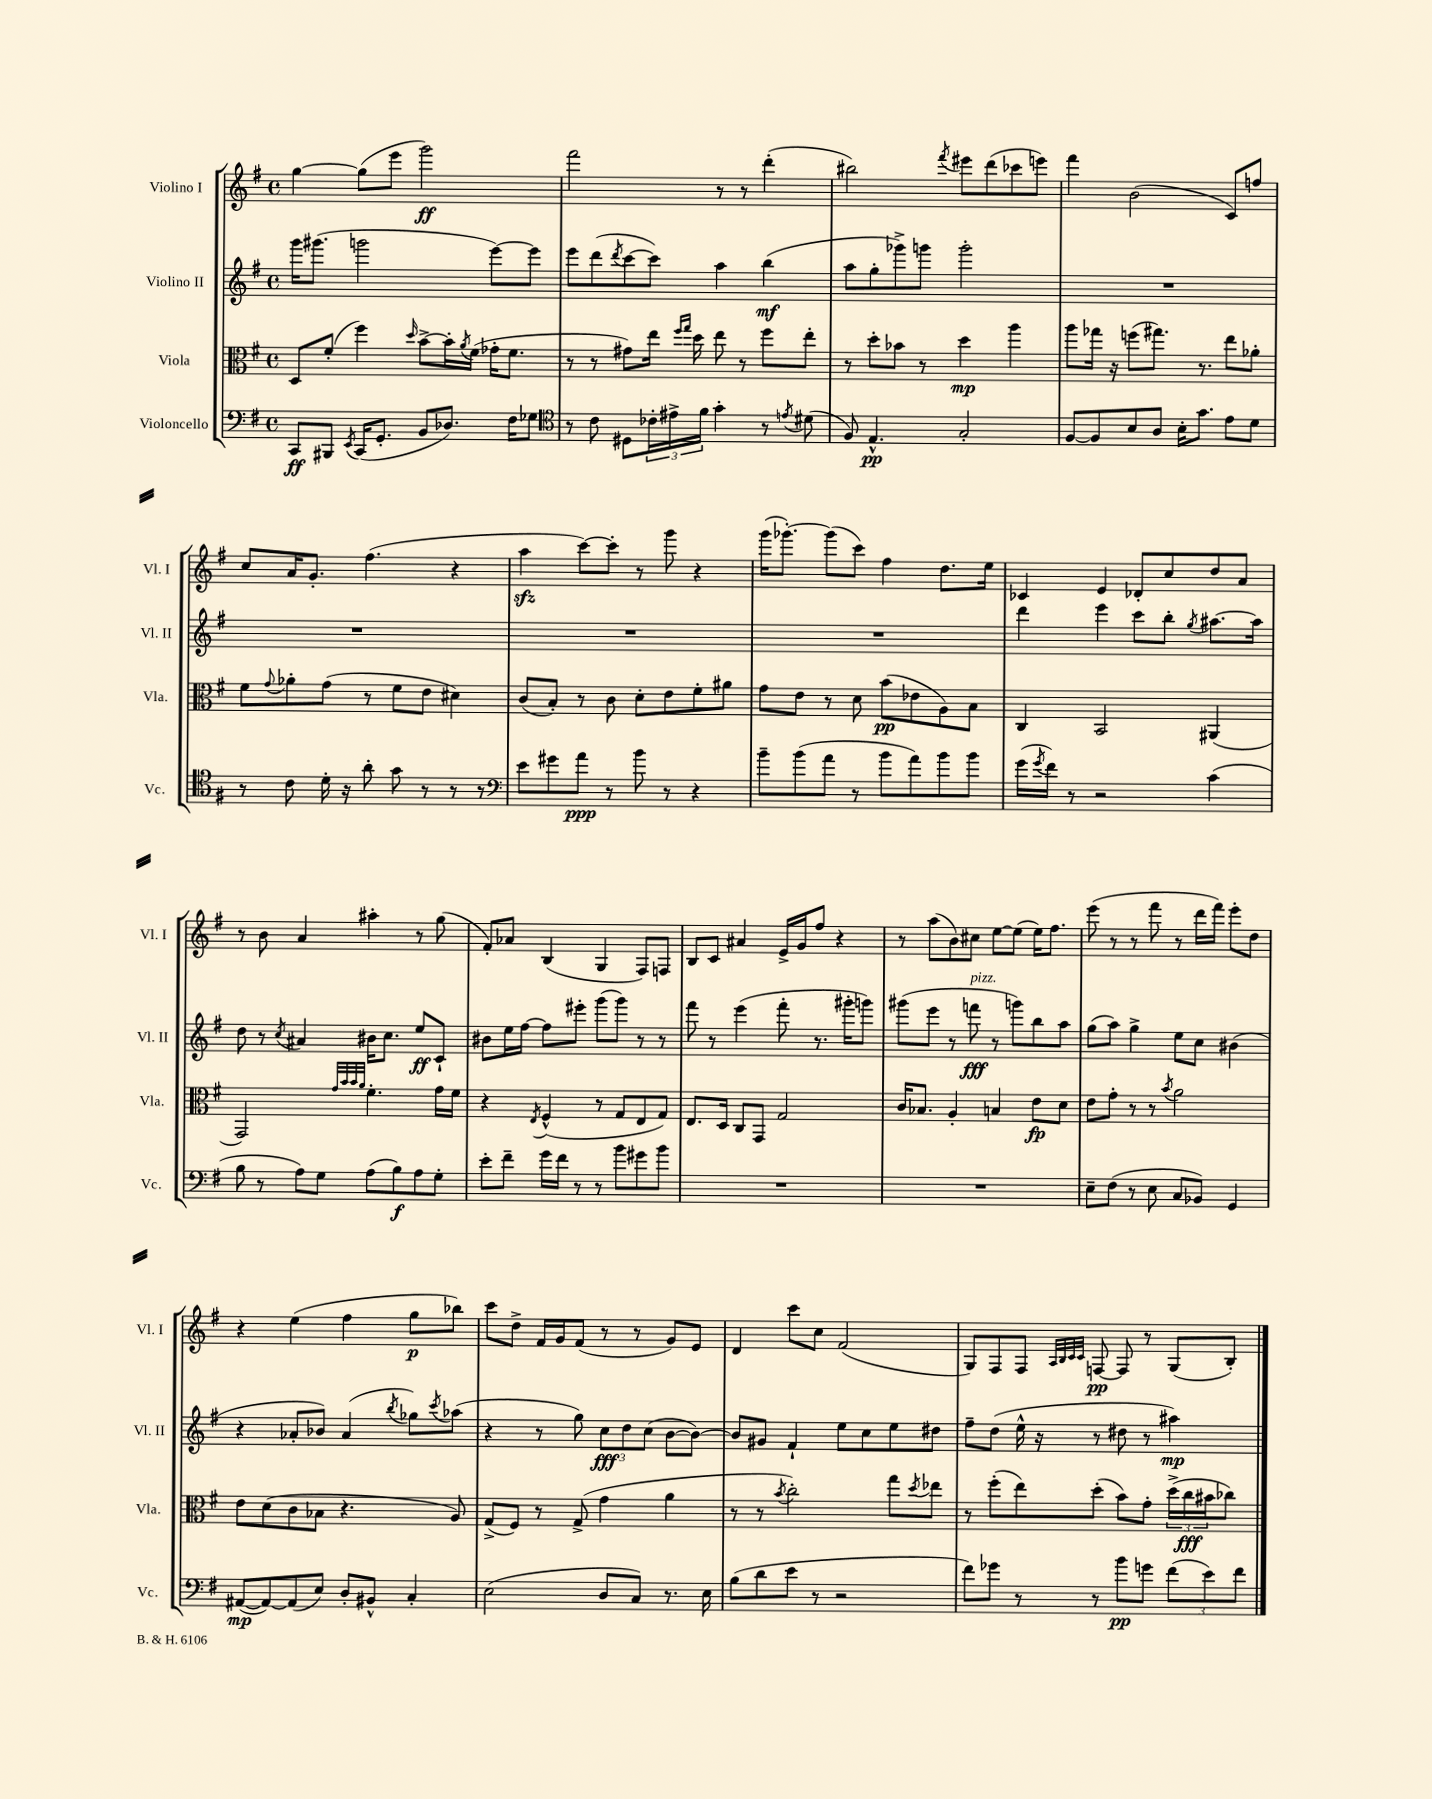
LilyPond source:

<<
\new StaffGroup <<
\new Staff = "s0" \with { instrumentName = "Violino I" shortInstrumentName = "Vl. I" } {
    \clef treble \key g \major \defaultTimeSignature \time 4/4
    g''4~ g''8( e'''8 g'''2\ff) |
    fis'''2 r8 r8 d'''4-.( |
    bis''2) \acciaccatura { fis'''8 } eis'''8 d'''8( ces'''8 e'''8) |
    fis'''4 b'2( c'8) f''8 |
    c''8 a'16 g'8.-. fis''4.( r4 |
    a''4\sfz c'''8~) c'''8-. r8 g'''8 r4 |
    g'''16( ges'''8.~-.) ges'''8( c'''8) fis''4 d''8. e''16 |
    ces'4 e'4 des'8-. c''8 d''8 a'8 |
    r8 b'8 a'4 ais''4-. r8 g''8( |
    fis'8-.) aes'8 b4( g4 fis8) f8 |
    b8 c'8 ais'4 e'16-> g'16 fis''8 r4 |
    r8 a''8( b'8) cis''8 e''8~ e''8( e''16) fis''8. |
    e'''8( r8 r8 fis'''8 r8 d'''16 fis'''16) e'''8-. d''8 |
    r4 e''4( fis''4 g''8\p bes''8) |
    c'''8 d''8-> fis'16 g'16 fis'8( r8 r8 g'8) e'8 |
    d'4 c'''8 c''8 fis'2( |
    g8) fis8 fis8 \grace { a32 b32 c'32 c'32 } f8~\pp f8 r8 g8( b8-.) \bar "|." |
}
\new Staff = "s1" \with { instrumentName = "Violino II" shortInstrumentName = "Vl. II" } {
    \clef treble \key g \major \defaultTimeSignature \time 4/4
    g'''16 gis'''8.( g'''2 e'''8~) e'''8 |
    e'''8 d'''8( \acciaccatura { d'''8 } c'''8~ c'''8) a''4 b''4\mf( |
    a''8 g''8-. ges'''8->) g'''8 g'''2-. |
    R1 |
    R1 |
    R1 |
    R1 |
    d'''4 e'''4 c'''8 b''8-. \acciaccatura { g''8 } ais''8.~ ais''16 |
    d''8 r8 \acciaccatura { c''8 } ais'4 bis'16 c''8. e''8\ff c'8-! |
    bis'8 e''16 fis''16~ fis''8 eis'''8-. g'''8( g'''8) r8 r8 |
    fis'''8 r8 e'''4( fis'''8-. r8. gis'''16-. g'''8) |
    gis'''8( e'''8 r8 f'''8\fff^\markup { \italic "pizz." } r8 g'''8) b''8 a''8 |
    g''8( a''8) g''4-> e''8 c''8 bis'4( |
    r4 aes'8-. bes'8) aes'4( \acciaccatura { b''8 } ges''8) \acciaccatura { c'''8 } aes''8( |
    r4 r8 g''8) \tuplet 3/2 { c''8\fff d''8 c''8( } b'8~ b'8~) |
    b'8 gis'8 fis'4-! e''8 c''8 e''8 dis''8 |
    fis''8-- d''8( e''16-^ r16 r8 dis''8 r8 ais''4\mp) \bar "|." |
}
\new Staff = "s2" \with { instrumentName = "Viola" shortInstrumentName = "Vla." } {
    \clef alto \key g \major \defaultTimeSignature \time 4/4
    d8 fis'8-.( fis''4) \grace { d''16 } b'8~-> b'16-. \acciaccatura { a'8 } fis'16( ges'16-. fis'8. |
    r8 r8 gis'8) e''16 \grace { fis''16 g''16 } d''16 e''8 r8 fis''8 e''8-. |
    r8 d''8-. bes'8 r8 d''4\mp a''4 |
    a''8 ges''16 r16 f''8( gis''8.) r8. e''8 aes'8-. |
    fis'8 \appoggiatura { g'8 } aes'8-. g'8( r8 fis'8 e'8 dis'4) |
    c'8( b8-.) r8 c'8 d'8-. e'8 fis'8-. ais'8 |
    g'8 e'8 r8 d'8 b'8\pp( ees'8 a8) b8 |
    c4 b,2 ais,4( |
    g,2) \grace { g'32 b'32 b'32 a'32 } fis'4.-. g'16 fis'16 |
    r4 \acciaccatura { e8 } fis4-^( r8 g8 e8 g8) |
    e8. d16 c8 g,8 g2 |
    c'16 bes8. a4-. b4 e'8\fp d'8 |
    e'8 g'8-. r8 r8 \acciaccatura { b'8 } a'2 |
    e'8 d'8( c'8 bes8 r4. a8) |
    g8->( fis8) r8 g8->( g'4 a'4 |
    r8 r8 \acciaccatura { b'8 } c''2-.) g''8 \acciaccatura { d''8 } ees''8 |
    r8 fis''8-.( e''8) d''8-.( b'8) g'8-. \tuplet 3/2 { d''16->( c''16\fff bis'16 } ces''8) \bar "|." |
}
\new Staff = "s3" \with { instrumentName = "Violoncello" shortInstrumentName = "Vc." } {
    \clef bass \key g \major \defaultTimeSignature \time 4/4
    c,8\ff bis,,8 \acciaccatura { e,8 } c,16( g,8.-. b,8 des8.) fis16 ges8 |
    \clef tenor r8 c'8 dis8 \tuplet 3/2 { ces'16-. eis'16-> fis'16 } g'4-. r8 \acciaccatura { e'8 } dis'8( |
    fis8) e4.-^\pp g2-. |
    fis8~ fis8 b8 a8 b16-. g'8. e'8 d'8 |
    r8 c'8 d'16-. r16 a'8-. g'8 r8 r8 r8 |
    \clef bass e'8 gis'8 a'8\ppp r8 b'8 r8 r4 |
    b'8-- b'8( a'8 r8 b'8 a'8) b'8 b'8 |
    g'16( \acciaccatura { g'8 } fis'16) r8 r2 c'4( |
    b8 r8 a8) g8 a8( b8\f) a8 g8-. |
    e'8-. fis'8-- g'16 fis'16 r8 r8 b'8 gis'8 b'8 |
    R1 |
    R1 |
    e8-- fis8( r8 e8 c8 bes,8) g,4 |
    ais,8~\mp( ais,8~) ais,8( e8) d8-. bis,8-^ c4-. |
    e2( d8 c8) r8. e16 |
    b8( d'8 e'8 r8 r2 |
    fis'8) ges'8 r8 r8 b'8\pp g'8 \tuplet 3/2 { fis'8( e'8) fis'8 } \bar "|." |
}
>>
>>
\layout { \context { \Score \remove "Bar_number_engraver" } }
